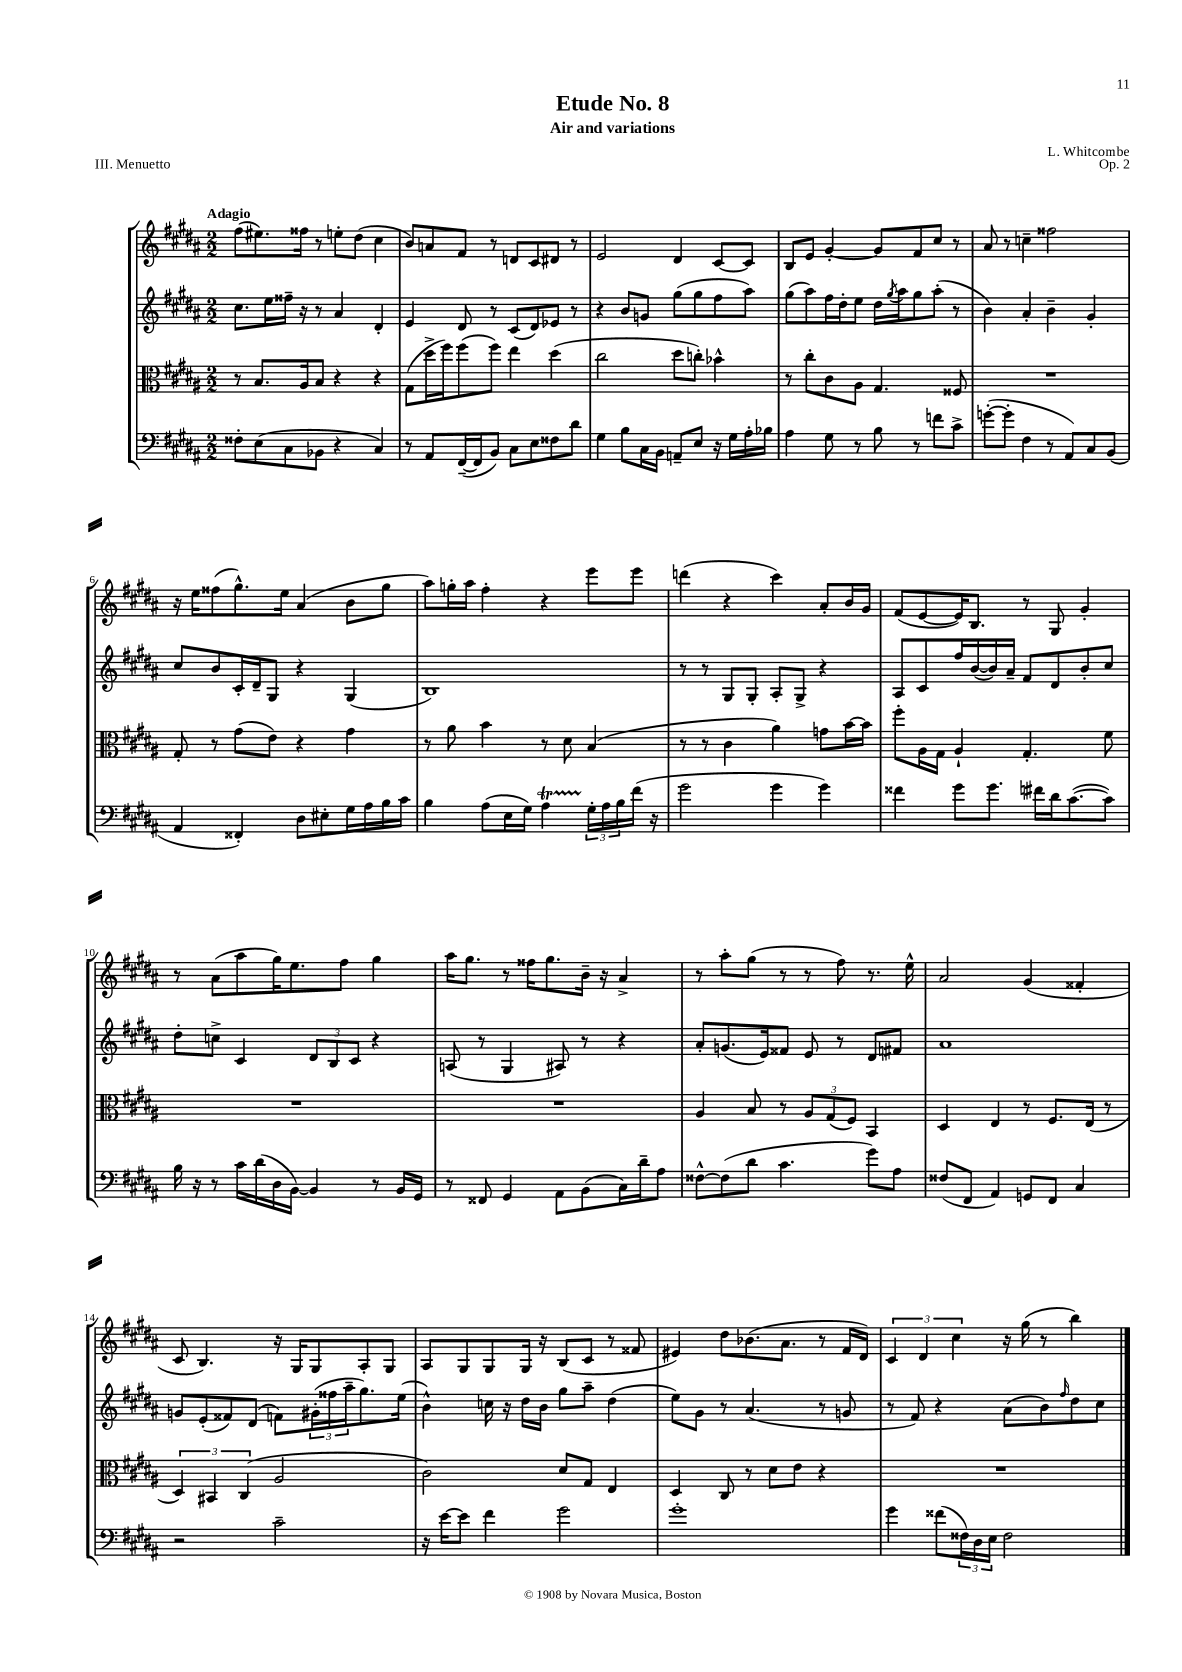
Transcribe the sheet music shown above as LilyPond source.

\header { title = "Etude No. 8" composer = "L. Whitcombe" subtitle = "Air and variations" opus = "Op. 2" piece = "III. Menuetto" }
<<
\new StaffGroup <<
\new Staff = "s0" {
    \clef treble \key b \major \numericTimeSignature \time 2/2 \tempo "Adagio"
    fis''8( eis''8.) fisis''16 r8 e''8-. dis''8( cis''4 |
    b'8) a'8 fis'8 r8 d'8 cis'8 dis'8 r8 |
    e'2 dis'4 cis'8~ cis'8 |
    b8 e'8 gis'4~-. gis'8 fis'8 cis''8 r8 |
    ais'8 r8 c''4-- fisis''2 |
    r16 e''16 fisis''8( gis''8.-^) e''16 ais'4( b'8 gis''8 |
    ais''8) g''16-. ais''16 fis''4-. r4 e'''8 e'''8 |
    d'''4( r4 cis'''4) ais'8-. b'16 gis'16 |
    fis'8( e'8~ e'16) b8. r8 gis8 gis'4-. |
    r8 ais'8( ais''8 gis''16) e''8. fis''8 gis''4 |
    ais''16 gis''8. r8 fisis''16 gis''8. b'16-- r16 ais'4-> |
    r8 ais''8-. gis''8( r8 r8 fis''8) r8. e''16-^ |
    ais'2 gis'4( fisis'4-. |
    cis'8 b4.) r16 gis16 gis8 ais8-. gis8 |
    ais8 gis8 gis8 gis16 r16 b8( cis'8 r8 fisis'8 |
    eis'4) dis''8 bes'8.( ais'8. r8 fis'16 dis'16) |
    \tuplet 3/2 { cis'4 dis'4 cis''4 } r16 gis''16( r8 b''4) \bar "|." |
}
\new Staff = "s1" {
    \clef treble \key b \major \numericTimeSignature \time 2/2
    cis''8. e''16 fisis''16-- r16 r8 ais'4 dis'4-. |
    e'4 dis'8 r8 cis'8( dis'8) ees'8 r8 |
    r4 b'8 g'8 gis''8( gis''8 fis''8 ais''8) |
    gis''8( ais''8) fis''16 dis''16-. e''8 dis''16 \acciaccatura { gis''8 } ais''16 gis''8 ais''8-.( r8 |
    b'4) ais'4-. b'4-- gis'4-. |
    cis''8 b'8 cis'16-. dis'16-- gis8 r4 gis4( |
    b1) |
    r8 r8 gis8 gis8-. ais8-. gis8-> r4 |
    ais8 cis'8 fis''16 b'16~( b'16) ais'16-- fis'8 dis'8 b'8-. cis''8 |
    dis''8-. c''8-> cis'4 \tuplet 3/2 { dis'8 b8 cis'8 } r4 |
    a8( r8 gis4 ais8) r8 r4 |
    ais'8-. g'8.( e'16) fisis'8 e'8 r8 dis'8 fis'8 |
    ais'1 |
    g'8 e'8-.( fisis'8) dis'8( f'8) \tuplet 3/2 { gis'16-.( fisis''16 ais''16-- } gis''8.) e''16( |
    b'4-^) c''16 r16 dis''16 b'16 gis''8 ais''8-- dis''4( |
    e''8) gis'8 r8 ais'4.( r8 g'8 |
    r8 fis'8) r4 ais'8( b'8) \grace { fis''16 } dis''8 cis''8 \bar "|." |
}
\new Staff = "s2" {
    \clef alto \key b \major \numericTimeSignature \time 2/2
    r8 b8. ais16 b8 r4 r4 |
    gis8( dis''16-> fis''16) fis''8( fis''8) e''4 dis''4( |
    cis''2 dis''8 c''8-.) bes'4-^ |
    r8 cis''8-. cis'8 ais8 gis4. fisis8 |
    R1 |
    gis8-. r8 gis'8( e'8) r4 gis'4 |
    r8 ais'8 b'4 r8 dis'8 b4( |
    r8 r8 cis'4 ais'4) g'8 b'16~ b'16 |
    fis''8-. ais16 gis16 ais4-! gis4.-. fis'8 |
    R1 |
    R1 |
    ais4 b8 r8 \tuplet 3/2 { ais8 gis8( fis8) } b,4 |
    dis4 e4 r8 fis8. e16( r8 |
    \tuplet 3/2 { dis4) bis,4 cis4( } ais2 |
    cis'2) dis'8 gis8 e4 |
    dis4 cis8 r8 dis'8 e'8 r4 |
    R1 \bar "|." |
}
\new Staff = "s3" {
    \clef bass \key b \major \numericTimeSignature \time 2/2
    fisis8-. e8( cis8 bes,8 r4 cis4) |
    r8 ais,8 fis,16~--( fis,16 b,8) cis8 e8 fisis8 dis'8 |
    gis4 b8 cis16 b,16 a,8-- e8 r16 gis16 ais16-. bes16 |
    ais4 gis8 r8 b8 r8 f'8 cis'8-> |
    g'8~-.( g'8-. fis4 r8 ais,8) cis8 b,8( |
    ais,4 fisis,4-.) dis8 eis8-. gis16 ais16 b16 cis'16 |
    b4 ais8( e16 gis16) ais4\startTrillSpan \tuplet 3/2 { gis16-.\stopTrillSpan ais16 b16 } fis'16( r16 |
    gis'2 gis'4 gis'4) |
    fisis'4 gis'8 gis'8. fis'16 dis'16 cis'8.~( cis'8) |
    b16 r16 r8 cis'16 dis'16( dis16 b,16~) b,4 r8 b,16 gis,16 |
    r8 fisis,8 gis,4 ais,8 b,8( cis16) dis'16-- ais8 |
    fisis8~-^ fisis8( dis'8 cis'4. gis'8) ais8 |
    fisis8( fis,8 ais,4) g,8 fis,8 cis4 |
    r2 cis'2-- |
    r16 e'16~ e'8 fis'4 gis'2 |
    gis'1-. |
    gis'4 fisis'8( \tuplet 3/2 { fisis16) dis16 e16 } fisis2 \bar "|." |
}
>>
>>
